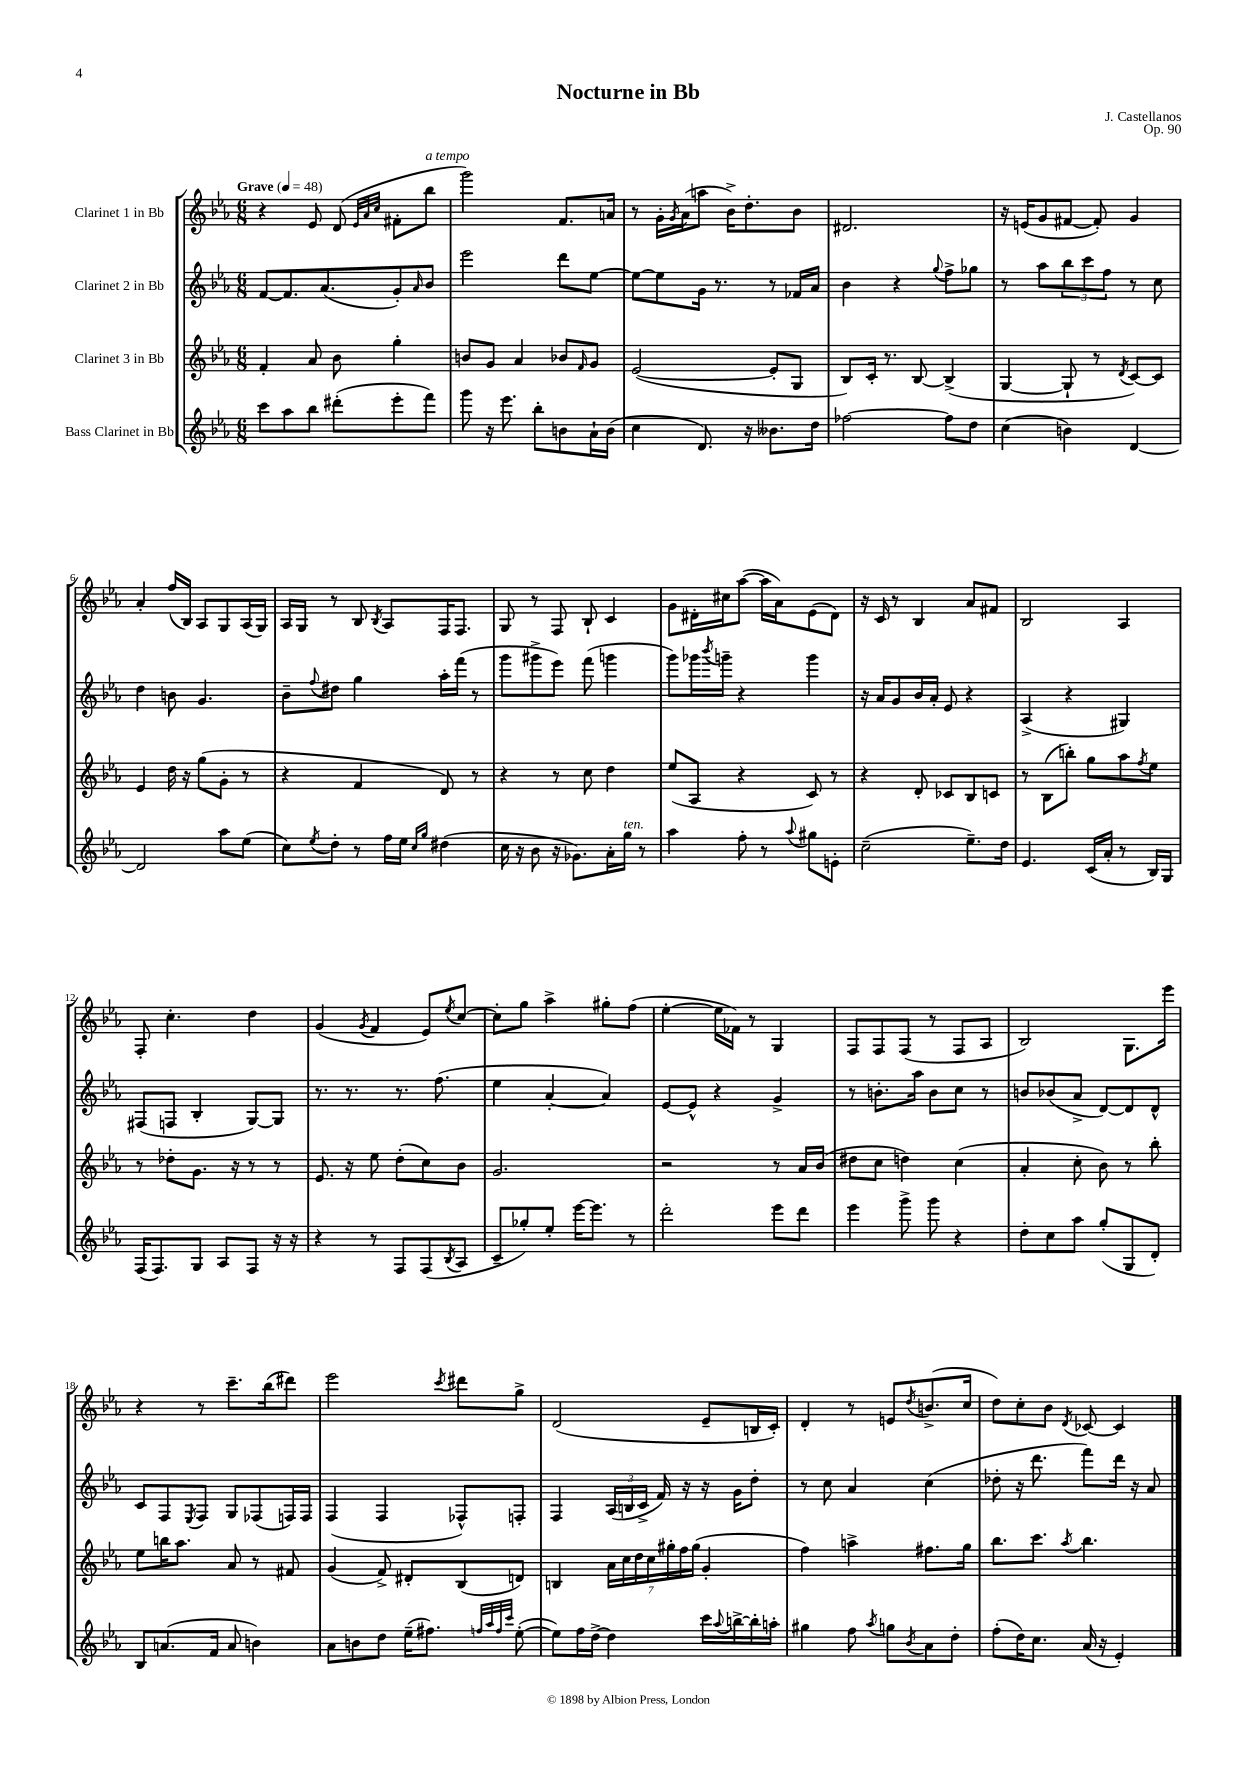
\header { title = "Nocturne in Bb" composer = "J. Castellanos" opus = "Op. 90" }
<<
\new StaffGroup <<
\new Staff = "s0" \with { instrumentName = "Clarinet 1 in Bb" } {
    \clef treble \key ees \major \numericTimeSignature \time 6/8 \tempo "Grave" 4 = 48
    r4 ees'8 d'8( \grace { ees'32 aes'32 c''32 } fis'8-. bes''8^\markup { \italic "a tempo" } |
    g'''2) f'8. a'16 |
    r8 g'16-. \acciaccatura { g'8 } aes'16( a''8 bes'16->) d''8.-. bes'8 |
    dis'2. |
    r16 e'16( g'8 fis'8~ fis'8-.) g'4 |
    aes'4-. f''16( bes16) aes8 g8 aes16( g16) |
    aes16 g16 r8 bes8 \acciaccatura { bes8 } aes8 f16 f8. |
    g8 r8 f8 bes8-! c'4 |
    g'8 dis'16-. cis''16 aes''8~( aes''16 aes'16) ees'8( dis'8) |
    r16 c'16 r8 bes4 aes'8 fis'8 |
    bes2 aes4 |
    f8-. c''4.-. d''4 |
    g'4( \acciaccatura { g'8 } f'4 ees'8) \acciaccatura { ees''8 } c''8~ |
    c''8-. g''8 aes''4-> gis''8-. f''8( |
    ees''4~-. ees''16 fes'16) r8 g4 |
    f8 f8 f8( r8 f8 aes8 |
    bes2) g8. ees'''16 |
    r4 r8 c'''8.-- bes''16( dis'''8) |
    ees'''2 \acciaccatura { c'''8 } dis'''8 g''8-> |
    d'2( ees'8-- b16 c'16-.) |
    d'4-. r8 e'8 \acciaccatura { d''8 } b'8.->( c''16 |
    d''8) c''8-. bes'8 \acciaccatura { d'8 } ces'8~ ces'4 \bar "|." |
}
\new Staff = "s1" \with { instrumentName = "Clarinet 2 in Bb" } {
    \clef treble \key ees \major \numericTimeSignature \time 6/8
    f'8~ f'8. aes'8.( g'8-.) \grace { aes'16 } bes'8 |
    ees'''2 d'''8 ees''8~ |
    ees''8~ ees''8 g'16 r8. r8 fes'16 aes'16 |
    bes'4 r4 \appoggiatura { g''8 } f''8-> ges''8 |
    r8 aes''8 \tuplet 3/2 { bes''8 c'''8 f''8 } r8 c''8 |
    d''4 b'8 g'4. |
    bes'8-- \appoggiatura { f''8 } dis''8 g''4 aes''16-. f'''16( r8 |
    g'''8 gis'''8-> ees'''8) f'''8( g'''4 |
    g'''8) ges'''16 \acciaccatura { bes'''8 } g'''16-- r4 g'''4 |
    r16 aes'16 g'8 bes'16 aes'16-. ees'8 r4 |
    aes4->( r4 gis4) |
    fis8( f8 bes4-. g8~) g8 |
    r8. r8. r8. f''8.( |
    ees''4 aes'4~-. aes'4) |
    ees'8~ ees'8-^ r4 g'4-> |
    r8 b'8.-. aes''16 b'8 c''8 r8 |
    b'8 bes'8( aes'8-> d'8~) d'8 d'8-^ |
    c'8 f8 \acciaccatura { ees8 } f8 g8 fes8( f16) f16 |
    f4( f4 fes8-^) f8-. |
    f4 \tuplet 3/2 { aes16( b16 c'16-> } f'16) r16 r16 g'16 d''8-. |
    r8 c''8 aes'4 c''4( |
    des''8-. r16 d'''8. f'''8) d'''16 r16 aes'8 \bar "|." |
}
\new Staff = "s2" \with { instrumentName = "Clarinet 3 in Bb" } {
    \clef treble \key ees \major \numericTimeSignature \time 6/8
    f'4-. aes'8 bes'8 g''4-. |
    b'8 g'8 aes'4 bes'8 \grace { f'16 } g'8 |
    ees'2~( ees'8-. g8 |
    bes8) c'16-. r8. bes8~ bes4->( |
    g4~ g8-! r8 \acciaccatura { d'8 } c'8~) c'8 |
    ees'4 d''16 r16 g''8( g'8-. r8 |
    r4 f'4 d'8) r8 |
    r4 r8 c''8 d''4 |
    ees''8( aes8 r4 c'8) r8 |
    r4 d'8-. ces'8 bes8 c'8 |
    r8 bes8( b''8-.) g''8 aes''8 \acciaccatura { f''8 } ees''8 |
    r8 des''8-. g'8. r16 r8 r8 |
    ees'8. r16 ees''8 d''8-.( c''8) bes'8 |
    g'2. |
    r2 r8 aes'16 bes'16( |
    dis''8 c''8 d''4) c''4( |
    aes'4-. c''8-. bes'8) r8 bes''8-. |
    ees''8 b''16 aes''8. aes'8 r8 fis'8 |
    g'4( f'8->) dis'8-. bes8( d'8) |
    b4 \tuplet 7/4 { aes'16 c''16 d''16 c''16 gis''16-. f''16 gis''16( } g'4-. |
    f''4) a''4-> fis''8. g''16 |
    bes''8. c'''8. \acciaccatura { aes''8 } bes''4. \bar "|." |
}
\new Staff = "s3" \with { instrumentName = "Bass Clarinet in Bb" } {
    \clef treble \key ees \major \numericTimeSignature \time 6/8
    c'''8 aes''8 bes''8 dis'''8-.( ees'''8-. f'''8) |
    g'''8 r16 ees'''8. bes''8-. b'8 aes'16-! b'16( |
    c''4 d'8.) r16 beses'8. d''16 |
    fes''2~ fes''8 d''8 |
    c''4( b'4) d'4~ |
    d'2 aes''8 ees''8( |
    c''8) \acciaccatura { ees''8 } d''8-. r8 f''16 ees''16 \grace { c''16 g''16 } dis''4( |
    c''16 r16 bes'8 r16 ges'8.) aes'16-. g''16^\markup { \italic "ten." } r8 |
    aes''4 f''8-. r8 \appoggiatura { aes''8 } gis''8 e'8-. |
    c''2--( ees''8.--) d''16 |
    ees'4. c'16( aes'16-. r8 bes16) g16 |
    f16( f8.) g8 aes8 f8 r16 r16 |
    r4 r8 f8 f8( \acciaccatura { bes8 } aes8 |
    c'8-- ges''8-.) ees''8-. ees'''16~ ees'''8. r8 |
    d'''2-. ees'''8 d'''8 |
    ees'''4 g'''8-> g'''8 r4 |
    d''8-. c''8 aes''8 g''8-.( g8 d'8-.) |
    bes8 a'8.( f'16 a'8 b'4) |
    aes'8 b'8 d''8 ees''16--( fis''8.) \grace { f''32 aes''32 f''32 c'''32 } ees''8~-.( |
    ees''8) f''16 d''16~-> d''4 c'''16 \appoggiatura { aes''8 } b''16~-> b''16-. a''16-. |
    gis''4 f''8 \acciaccatura { aes''8 } g''8 \acciaccatura { bes'8 } aes'8 d''8-. |
    f''8-.( d''16) c''8. aes'16( r16 ees'4-.) \bar "|." |
}
>>
>>
